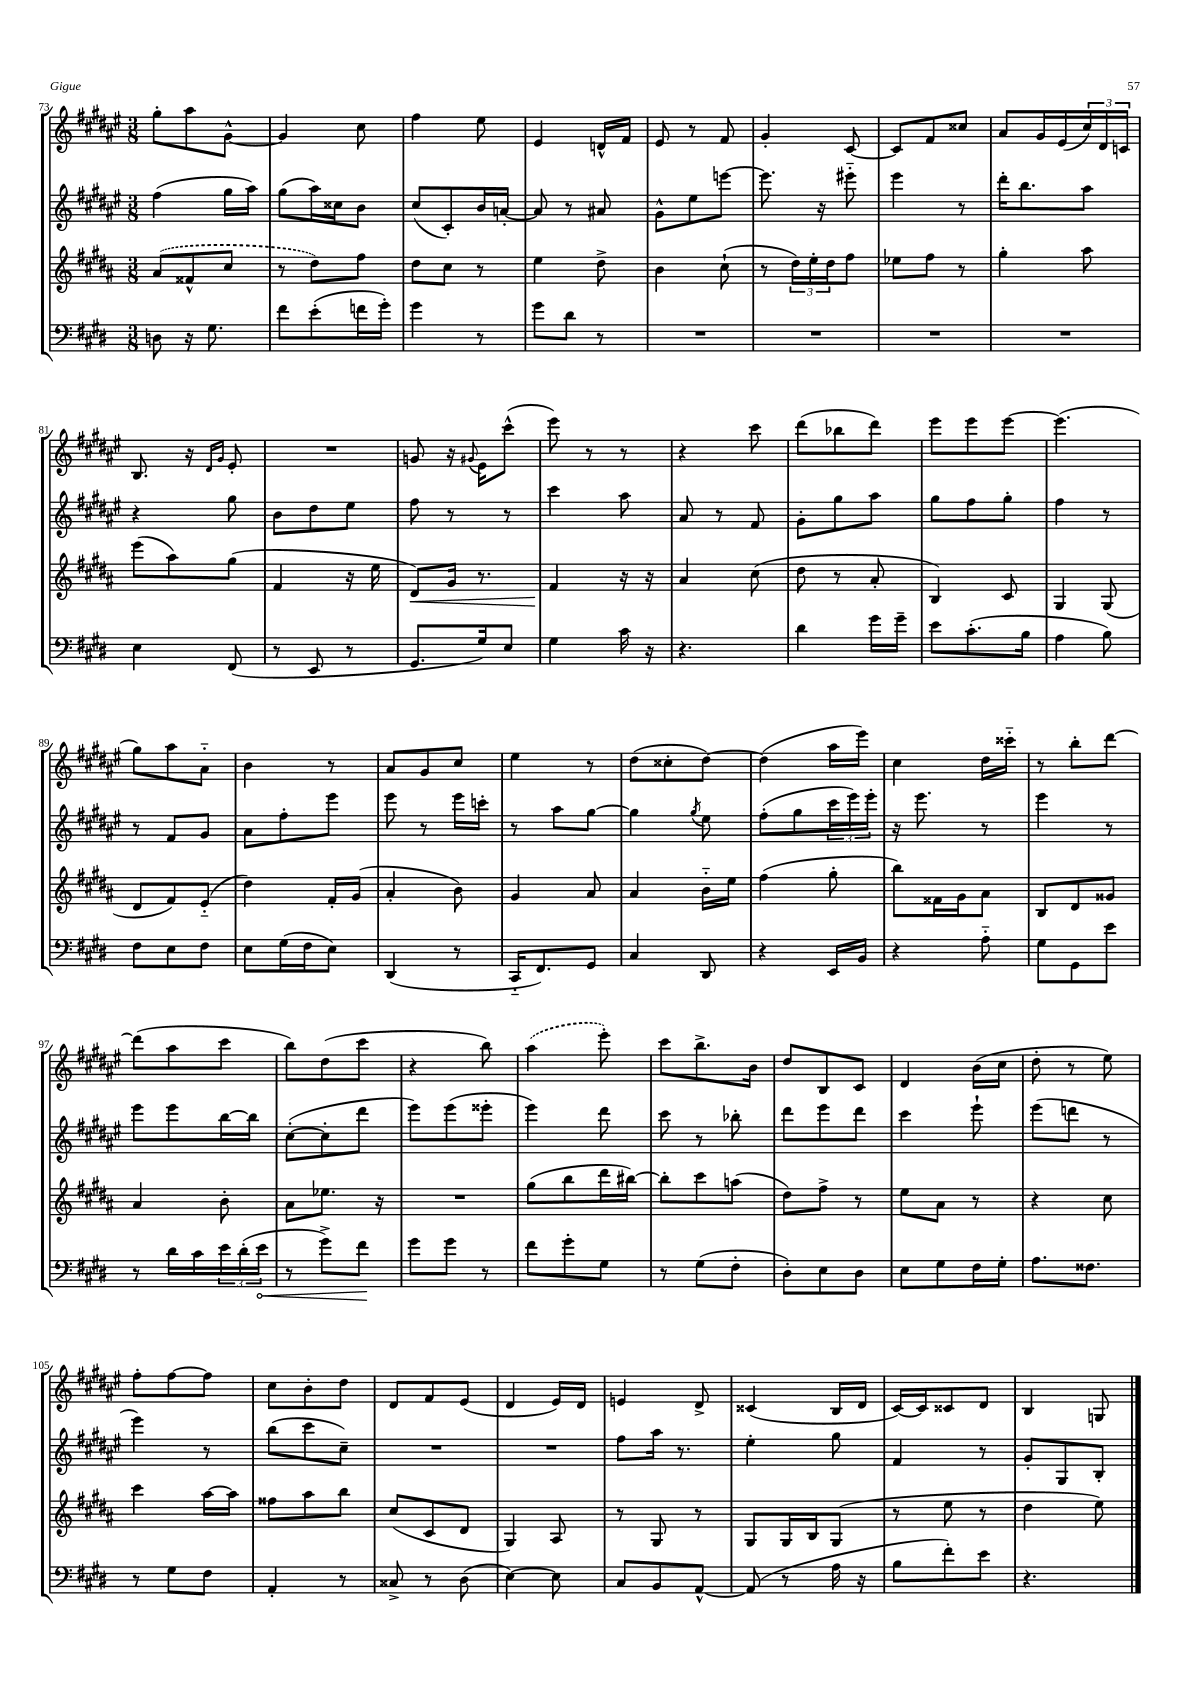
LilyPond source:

<<
\new StaffGroup <<
\new Staff = "s0" {
    \clef treble \key fis \major \numericTimeSignature \time 3/8
    gis''8-. ais''8 gis'8~-^ |
    gis'4 cis''8 |
    fis''4 eis''8 |
    eis'4 d'16-^ fis'16 |
    eis'8 r8 fis'8 |
    gis'4-. cis'8~ |
    cis'8 fis'8 cisis''8 |
    ais'8 gis'16 eis'16( \tuplet 3/2 { cis''16) dis'16 c'16 } |
    b8. r16 \grace { dis'16 gis'16 } eis'8-. |
    R4. |
    g'8 r16 \appoggiatura { gis'8 } eis'16 cis'''8-^( |
    eis'''8) r8 r8 |
    r4 cis'''8 |
    dis'''8( bes''8 dis'''8) |
    eis'''8 eis'''8 eis'''8~ |
    eis'''4.( |
    gis''8) ais''8 ais'8-_ |
    b'4 r8 |
    ais'8 gis'8 cis''8 |
    eis''4 r8 |
    dis''8( cisis''8-. dis''8~) |
    dis''4( ais''16 eis'''16) |
    cis''4 dis''16 cisis'''16-_ |
    r8 b''8-. dis'''8~ |
    dis'''8( ais''8 cis'''8 |
    b''8) dis''8( cis'''8 |
    r4 b''8) |
    \once \slurDashed ais''4( eis'''8-.) |
    cis'''8 b''8.-> b'16 |
    dis''8 b8 cis'8 |
    dis'4 b'16( cis''16 |
    dis''8-. r8 eis''8) |
    fis''8-. fis''8~ fis''8 |
    cis''8 b'8-. dis''8 |
    dis'8 fis'8 eis'8( |
    dis'4 eis'16) dis'16 |
    e'4 dis'8-> |
    cisis'4( b16 dis'16 |
    cis'16~) cis'16 cisis'8 dis'8 |
    b4 g8 \bar "|." |
}
\new Staff = "s1" {
    \clef treble \key fis \major \numericTimeSignature \time 3/8
    fis''4( gis''16 ais''16) |
    gis''8( ais''16) cisis''16 b'8 |
    cis''8( cis'8-.) b'16 a'16~-. |
    a'8 r8 ais'8 |
    gis'8-^ eis''8 e'''8~ |
    e'''8. r16 eis'''8-_ |
    eis'''4 r8 |
    dis'''16-. b''8. ais''8 |
    r4 gis''8 |
    b'8 dis''8 eis''8 |
    fis''8 r8 r8 |
    cis'''4 ais''8 |
    ais'8 r8 fis'8 |
    gis'8-. gis''8 ais''8 |
    gis''8 fis''8 gis''8-. |
    fis''4 r8 |
    r8 fis'8 gis'8 |
    ais'8 fis''8-. eis'''8 |
    eis'''8 r8 eis'''16 c'''16-. |
    r8 ais''8 gis''8~ |
    gis''4 \acciaccatura { gis''8 } eis''8 |
    fis''8-.( gis''8 \tuplet 3/2 { cis'''16 eis'''16) eis'''16-. } |
    r16 eis'''8. r8 |
    eis'''4 r8 |
    eis'''8 eis'''8 b''16~ b''16 |
    cis''8~-.( cis''8-. dis'''8 |
    eis'''8) eis'''8( eisis'''8-. |
    eis'''4) dis'''8 |
    cis'''8 r8 bes''8-. |
    dis'''8 eis'''8 dis'''8 |
    cis'''4 eis'''8-! |
    eis'''8( d'''8 r8 |
    eis'''4) r8 |
    b''8( cis'''8 cis''8--) |
    R4. |
    R4. |
    fis''8 ais''16 r8. |
    eis''4-. gis''8 |
    fis'4 r8 |
    gis'8-. gis8 b8-. \bar "|." |
}
\new Staff = "s2" {
    \clef treble \key b \major \numericTimeSignature \time 3/8
    \once \slurDashed ais'8( fisis'8-^ cis''8 |
    r8 dis''8) fis''8 |
    dis''8 cis''8 r8 |
    e''4 dis''8-> |
    b'4 cis''8-!( |
    r8 \tuplet 3/2 { dis''16) e''16-. dis''16 } fis''8 |
    ees''8 fis''8 r8 |
    gis''4-. ais''8 |
    e'''8( ais''8) gis''8( |
    fis'4 r16 e''16 |
    dis'8\<) gis'16 r8. |
    fis'4\! r16 r16 |
    ais'4 cis''8( |
    dis''8 r8 ais'8-. |
    b4) cis'8 |
    gis4 gis8( |
    dis'8 fis'8) e'8-_( |
    dis''4) fis'16-. gis'16( |
    ais'4-. b'8) |
    gis'4 ais'8 |
    ais'4 b'16-_ e''16 |
    fis''4( gis''8-. |
    b''8) fisis'16 gis'16 ais'8 |
    b8 dis'8 gisis'8 |
    ais'4 b'8-. |
    ais'8 ees''8. r16 |
    R4. |
    gis''8( b''8 dis'''16 bis''16~) |
    bis''8-. cis'''8 a''8( |
    dis''8) fis''8-> r8 |
    e''8 ais'8 r8 |
    r4 cis''8 |
    cis'''4 ais''16~ ais''16 |
    fisis''8 ais''8 b''8 |
    cis''8( cis'8 dis'8 |
    gis4) ais8 |
    r8 gis8 r8 |
    gis8 gis16 b16 gis8( |
    r8 e''8 r8 |
    dis''4 e''8) \bar "|." |
}
\new Staff = "s3" {
    \clef bass \key e \major \numericTimeSignature \time 3/8
    d8 r16 gis8. |
    fis'8 e'8-.( f'16 gis'16-.) |
    gis'4 r8 |
    gis'8 dis'8 r8 |
    R4. |
    R4. |
    R4. |
    R4. |
    e4 fis,8( |
    r8 e,8 r8 |
    gis,8. gis16) e8 |
    gis4 cis'16 r16 |
    r4. |
    dis'4 gis'16 gis'16-- |
    e'8 cis'8.-.( b16 |
    a4 b8) |
    fis8 e8 fis8 |
    e8 gis16( fis16 e8) |
    dis,4( r8 |
    cis,16-_ fis,8.) gis,8 |
    cis4 dis,8 |
    r4 e,16 b,16 |
    r4 a8-_ |
    gis8 gis,8 e'8 |
    r8 dis'16 cis'16 \tuplet 3/2 { e'16 dis'16-.( \once \override Hairpin.circled-tip = ##t e'16\< } |
    r8 gis'8->) fis'8\! |
    gis'8 gis'8 r8 |
    fis'8 gis'8-. gis8 |
    r8 gis8( fis8-. |
    dis8-.) e8 dis8 |
    e8 gis8 fis16 gis16-. |
    a8. fisis8. |
    r8 gis8 fis8 |
    a,4-. r8 |
    cisis8-> r8 dis8( |
    e4~) e8 |
    cis8 b,8 a,8~-^ |
    a,8( r8 a16 r16 |
    b8 fis'8-.) e'8 |
    r4. \bar "|." |
}
>>
>>
\layout { \context { \Score currentBarNumber = #73 } }
